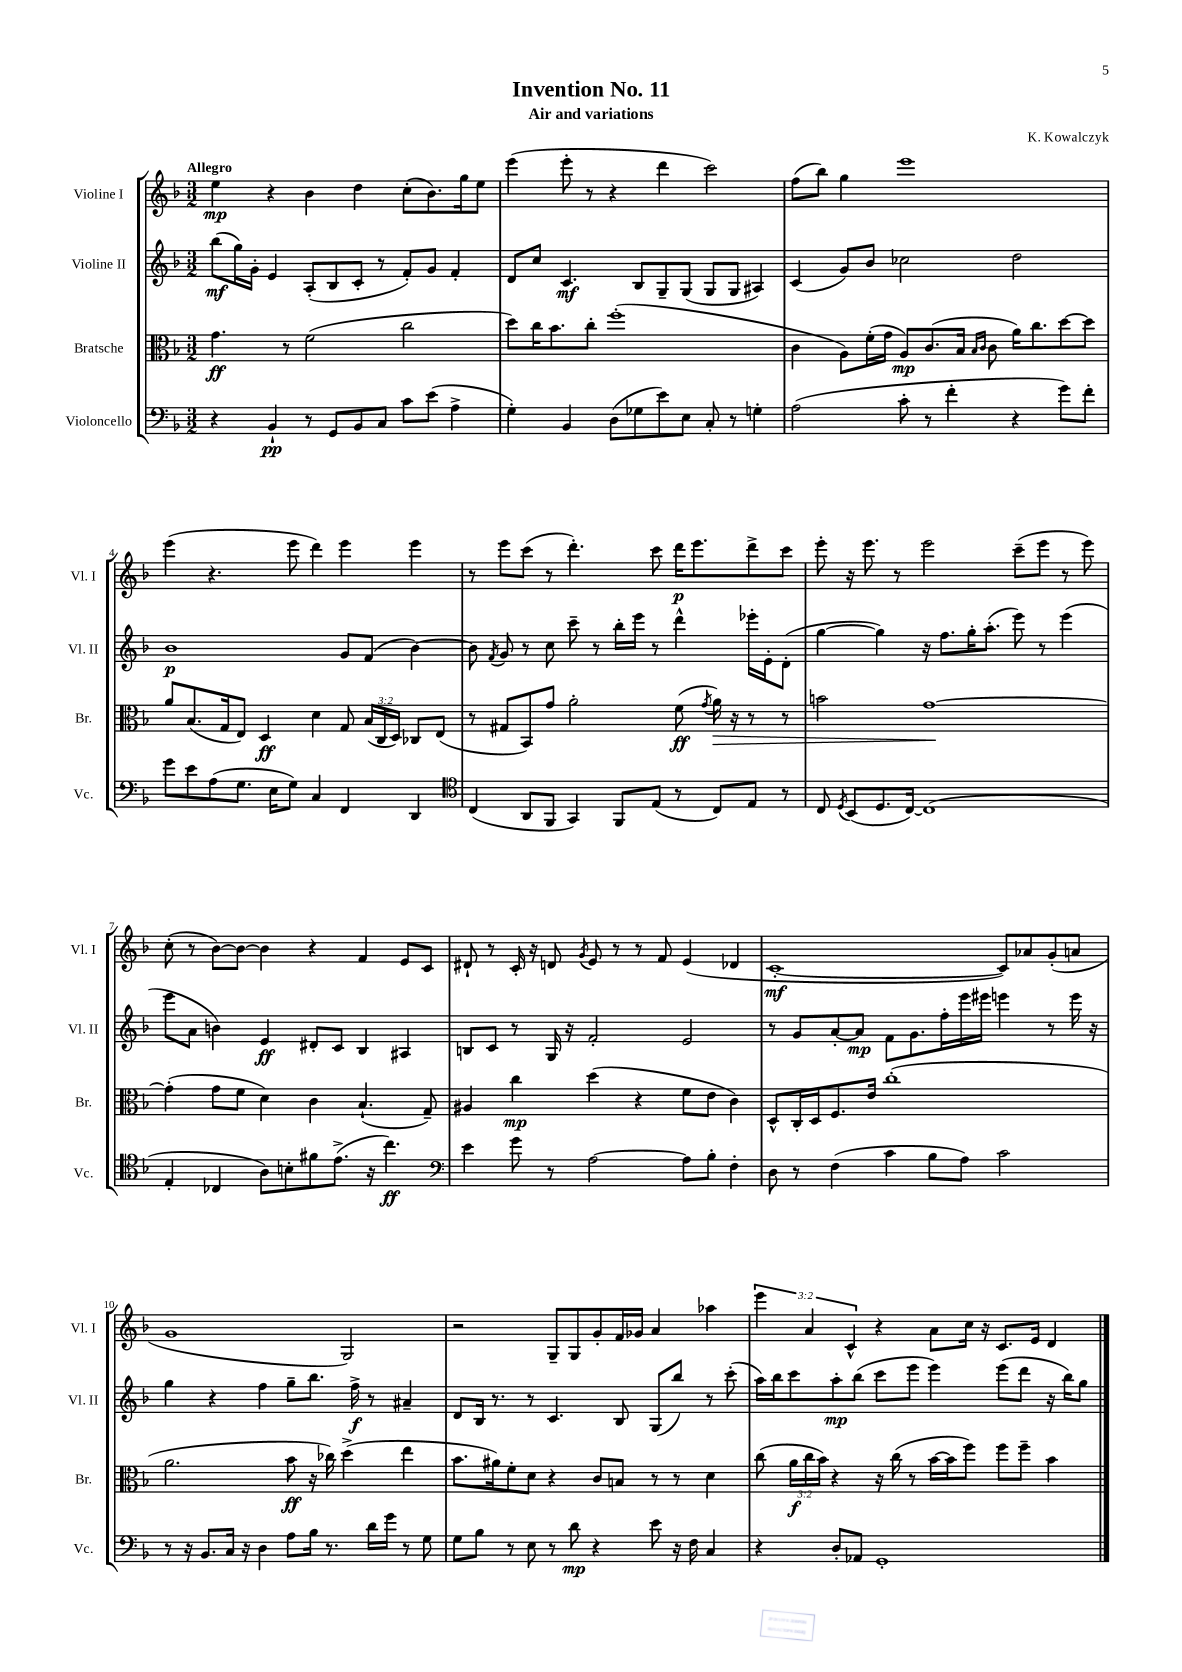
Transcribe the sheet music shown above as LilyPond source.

\header { title = "Invention No. 11" composer = "K. Kowalczyk" subtitle = "Air and variations" }
<<
\new StaffGroup <<
\new Staff = "s0" \with { instrumentName = "Violine I" shortInstrumentName = "Vl. I" } {
    \clef treble \key f \major \numericTimeSignature \time 3/2 \override Staff.TupletNumber.text = #tuplet-number::calc-fraction-text \tempo "Allegro"
    \autoBeamOff e''4\mp r4 bes'4 d''4 c''8[-.( bes'8.) g''16 e''8] |
    e'''4( e'''8-. r8 r4 d'''4 c'''2) |
    f''8[( bes''8]) g''4 e'''1 |
    e'''4( r4. e'''8 d'''4) e'''4 e'''4 |
    r8 e'''8[ c'''8]( r8 d'''4.-.) c'''8 d'''16[\p e'''8. d'''8-> c'''8] |
    e'''8-. r16 e'''8. r8 e'''2 c'''8[--( e'''8] r8 e'''8) |
    c''8-.( r8 bes'8[~) bes'8]~ bes'4 r4 f'4 e'8[ c'8] |
    dis'8-! r8 c'16-. r16 d'8 \acciaccatura { g'8 } e'8 r8 r8 f'8 e'4( des'4 |
    c'1~-.\mf c'8[) aes'8 g'8-.( a'8] |
    g'1 g2) |
    r2 g8[-- g8 g'8-. f'16 ges'16] a'4 aes''4 |
    \tuplet 3/2 { e'''4 a'4 c'4-^ } r4 a'8[ c''16] r16 c'8.[ e'16] d'4 \bar "|." |
}
\new Staff = "s1" \with { instrumentName = "Violine II" shortInstrumentName = "Vl. II" } {
    \clef treble \key f \major \numericTimeSignature \time 3/2
    \autoBeamOff bes''8[\mf( g''16) g'16]-. e'4 a8[-.( bes8 c'8]-. r8 f'8[-.) g'8] f'4-. |
    d'8[ c''8] c'4.\mf bes8[ g8-- g8]( g8[ g8] ais4) |
    c'4( g'8[) bes'8] ces''2 d''2 |
    bes'1\p g'8[ f'8]( bes'4~) |
    bes'8 \acciaccatura { f'8 } g'8 r8 c''8 c'''8-- r8 bes''16[-. e'''16] r8 d'''4-^ ees'''16[-. e'16-. d'8]-.( |
    g''4~ g''4) r16 f''8.[ g''16-. a''8.]-.( e'''8) r8 e'''4( |
    e'''8[ a'8] b'4) e'4\ff dis'8[-. c'8] bes4 ais4 |
    b8[ c'8] r8 g16 r16 f'2-. e'2 |
    r8 g'8[ a'8~-. a'8]\mp f'8[ g'8. f''16-. e'''16 eis'''16] e'''4 r8 e'''16 r16 |
    g''4 r4 f''4 g''8[-- bes''8.] f''16->\f r8 ais'4-- |
    d'8[ bes16] r8. r8 c'4. bes8 g8[( bes''8]) r8 c'''8-.( |
    a''16[) bes''16 c'''8 a''8-.\mp bes''8]( c'''8[ e'''8] e'''4) e'''8[( d'''8] r16 bes''16[) g''8] \bar "|." |
}
\new Staff = "s2" \with { instrumentName = "Bratsche" shortInstrumentName = "Br." } {
    \clef alto \key f \major \numericTimeSignature \time 3/2 \override Staff.TupletNumber.text = #tuplet-number::calc-fraction-text
    \autoBeamOff g'4.\ff r8 f'2( c''2 |
    d''8[) c''16 bes'8. c''8]-. f''1-.( |
    c'4 a8[) f'16-.( g'16] a8[\mp) c'8.( bes16] \grace { bes16[ c'16] } c'8 a'16[) c''8. d''8~ d''8] |
    a'8[ bes8.( g16 e8]) d4\ff d'4 g8 \tuplet 3/2 { bes16[( c16 d16]) } ces8[ e8]( |
    r8 gis8[ bes,8) g'8] a'2-. f'8\ff( \acciaccatura { g'8 } a'16\>) r16 r8 r8 |
    b'2 g'1~\! |
    g'4-.( g'8[ f'8] d'4) c'4 bes4.-!( g8--) |
    ais4 c''4\mp d''4( r4 f'8[ e'8] c'4) |
    d8[-^ c16-. d16 f8. e'16] c''1-.( |
    a'2. bes'8\ff r16 ces''16) d''4->( e''4 |
    bes'8.[ ais'16) f'8-. d'8] r4 c'8[ b8] r8 r8 d'4 |
    c''8( \tuplet 3/2 { a'16[\f c''16 bes'16]) } r4 r16 c''16( r8 bes'16[~ bes'16 f''8]) f''8[ f''8]-- bes'4 \bar "|." |
}
\new Staff = "s3" \with { instrumentName = "Violoncello" shortInstrumentName = "Vc." } {
    \clef bass \key f \major \numericTimeSignature \time 3/2
    \autoBeamOff r4 bes,4-!\pp r8 g,8[ bes,8 c8] c'8[ e'8]( a4-> |
    g4-.) bes,4 d8[( ges8 e'8) e8] c8-. r8 g4-. |
    a2( c'8-. r8 f'4-. r4 g'8[) f'8]-. |
    g'8[ e'8 a8( g8.] e16[ g8]) c4 f,4 d,4 |
    \clef tenor c4( a,8[ f,8] g,4) f,8[ e8]( r8 c8[) e8] r8 |
    c8 \acciaccatura { d8 } bes,8[( d8. c16]~) c1( |
    e4-. ces4 a8[) b8-. fis'8 e'8.]->( r16 c''4.\ff) |
    \clef bass e'4 g'8 r8 a2~ a8[ bes8]-. f4-. |
    d8 r8 f4( c'4 bes8[ a8]) c'2 |
    r8 r16 bes,8.[ c16] r16 d4 a8[ bes16] r8. d'16[ g'16] r8 g8 |
    g8[ bes8] r8 e8 r8 d'8\mp r4 e'8 r16 f16 c4 |
    r4 d8[-. aes,8] g,1-. \bar "|." |
}
>>
>>
